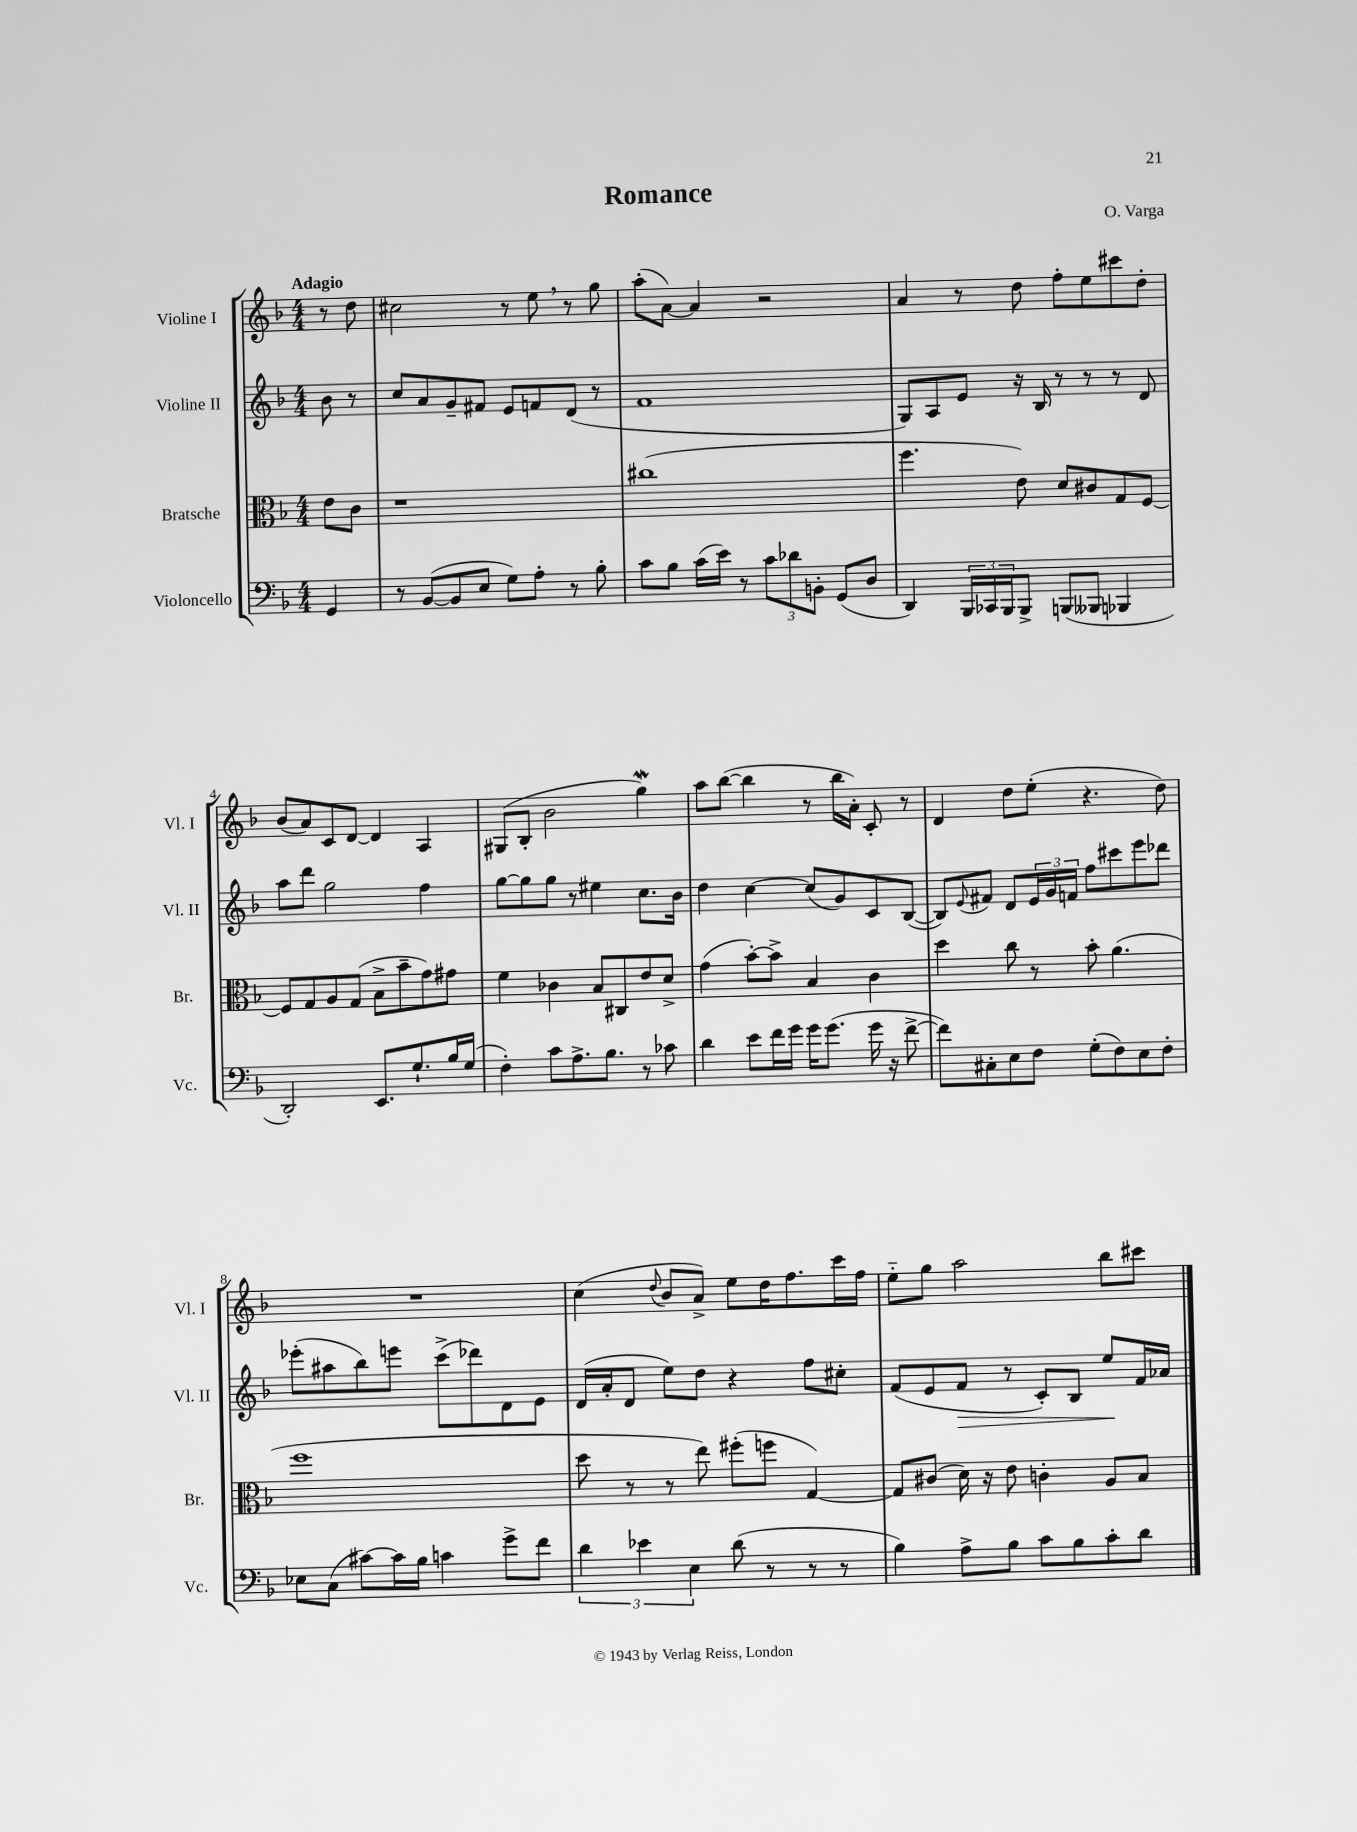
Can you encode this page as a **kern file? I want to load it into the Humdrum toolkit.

**kern	**kern	**kern	**dynam	**kern
*part4	*part3	*part2	*part2	*part1
*staff4	*staff3	*staff2	*staff2	*staff1
*I"Violoncello	*I"Bratsche	*I"Violine II	*	*I"Violine I
*I'Vc.	*I'Br.	*I'Vl. II	*	*I'Vl. I
*clefF4	*clefC3	*clefG2	*	*clefG2
*k[b-]	*k[b-]	*k[b-]	*	*k[b-]
*M4/4	*M4/4	*M4/4	*	*M4/4
=	=	=	=	=
!	!	!	!	!LO:TX:a:B:t=Adagio
4GG/	8e\L	8b-\	.	8r
.	8c\J	8r	.	8dd\
=1	=1	=1	=1	=1
8r	1r	8cc/L	.	2cc#X\
([8BB-/L	.	8a/	.	.
8BB-/]	.	8g~/	.	.
8E/J	.	8f#X/J	.	.
8G\L)	.	8e/L	.	8r
8A'\J	.	8fn/	.	8ee,\
8r	.	(8d/J	.	8r
8B-'\	.	8r	.	8gg\
=2	=2	=2	=2	=2
8c\L	(1cc#X	1f	.	(8aa'\L
8B-\J	.	.	.	[8a\J)
(16c\LL	.	.	.	4a/]
16e\JJ)	.	.	.	.
8r	.	.	.	.
12c\L	.	.	.	2r
12d-X\	.	.	.	.
12BBn'\J	.	.	.	.
(8GG/L	.	.	.	.
8D/J	.	.	.	.
=3	=3	=3	=3	=3
4DD/)	4.ff\	8G/L)	.	4a/
.	.	8A/	.	.
24BBB-/LL	.	8e/J	.	8r
24CC-X/	.	.	.	.
24BBB-/J	.	.	.	.
8BBB-^/J	8e\)	16r	.	8dd\
.	.	16B-/	.	.
(8BBBn/L	8d/L	8r	.	8ff'\L
8BBB--X/J	8c#X/	8r	.	8ee\
4BBB-X/	8G/	8r	.	8ccc#X\
.	[8F/J	8d/	.	8dd'\J
!!LO:LB:g=z
=4	=4	=4	=4	=4
2DD'/)	8F/L]	8aa\L	.	(8b-/L
.	8G/	8ddd\J	.	8a/)
.	8A/	2gg\	.	8c/
.	(8G/J	.	.	[8d/J
8.EE/L	8B-^\L	.	.	4d/]
.	8b-~\	.	.	.
8.G`/	.	.	.	.
.	8g\)	4ff\	.	4A/
16B-/L	8g#X\J	.	.	.
(16G/JJ	.	.	.	.
=5	=5	=5	=5	=5
4F'\)	4f\	[8gg\L	.	(8G#X/L
.	.	8gg\]	.	8B-'/J
8c\L	4c-X\	8gg\J	.	2b-\
8.A^\	.	8r	.	.
.	8B-/L	4ee#X\	.	.
8.B-\J	.	.	.	.
.	8C#X/	.	.	.
8r	8e/	8.cc\L	.	4ggW\)
8c-X\	8d^/J	.	.	.
.	.	16b-\Jk	.	.
=6	=6	=6	=6	=6
4d\	(4g\	4dd\	.	8aa\L
.	.	.	.	([8bb-\J
8e\L	[8b-'\L)	[4cc\	.	4bb-\]
16f\L	8b-^\J]	.	.	.
16g\JJ	.	.	.	.
16g\KL	4B-/	(8cc/L]	.	8r
(8.g\J	.	.	.	.
.	.	8g/)	.	16bb-\LL
.	.	.	.	16a'\JJ)
16g\	4c\	8c/	.	8c'/
16r	.	.	.	.
[8f^\	.	([8B-/J	.	8r
=7	=7	=7	=7	=7
8f\L])	4dd\	8B-/L])	.	4d/
.	.	8qqe/	.	.
8C#X'\	.	8f#X/J	.	.
8E\	8cc\	8d/L	.	8dd\L
8F\J	8r	24e/L	.	(8ee'\J
.	.	24g/	.	.
.	.	24fn/JJ	.	.
(8G'\L	8b-'\	8ff\L	.	4.r
8F\)	(4.a\	8ccc#X\	.	.
8E\	.	8eee\	.	.
8F'\J	.	8ddd-X\J	.	8dd\)
!!LO:LB:g=z
=8	=8	=8	=8	=8
8E-X\L	1ff	(8eee-X'\L	.	1r
(8C\J	.	8aa#X\	.	.
[8c#X\L)	.	8bb-\)	.	.
16c#\L]	.	8eeen\J	.	.
16B-\JJ	.	.	.	.
4cn\	.	(8ccc^\L	.	.
.	.	8ddd-X\)	.	.
8g^\L	.	8d\	.	.
8f\J	.	8e\J	.	.
=9	=9	=9	=9	=9
6d\	8dd\	(16d/LL	.	(4cc\
.	.	16a'/J	.	.
.	8r	8d/J	.	.
6e-X\	.	.	.	.
.	.	.	.	8qqdd/
.	8r	8ee\L)	.	8b-/L
6E\	.	.	.	.
.	8ee\)	8dd\J	.	8a^/J)
(8d\	(8ff#X'\L	4r	.	8ee\L
8r	8ffn\J	.	.	16dd\K
.	.	.	.	8.ff\
8r	[4G/)	8ff\L	.	.
8r	.	8cc#X'\J	.	16ccc\L
.	.	.	.	16ff\JJ
=10	=10	=10	=10	=10
4B-\)	8G/L]	(8f/L	.	8ee\L
.	(8c#X/J	8e/	.	8gg\J
!	!	!	!LO:HP:b	!
8A^\L	16d\)	8f/J	>	2aa\
.	16r	.	.	.
8B-\J	8e\	8r	.	.
8c\L	4cn'\	8c'/L)	.	.
8B-\	.	8B-/J	.	.
8c'\	8A/L	8ee/L	.	8bb-\L
8d\J	8B-/J	16f/L	]	8ccc#X\J
.	.	16a-X/JJ	.	.
==	==	==	==	==
*-	*-	*-	*-	*-
